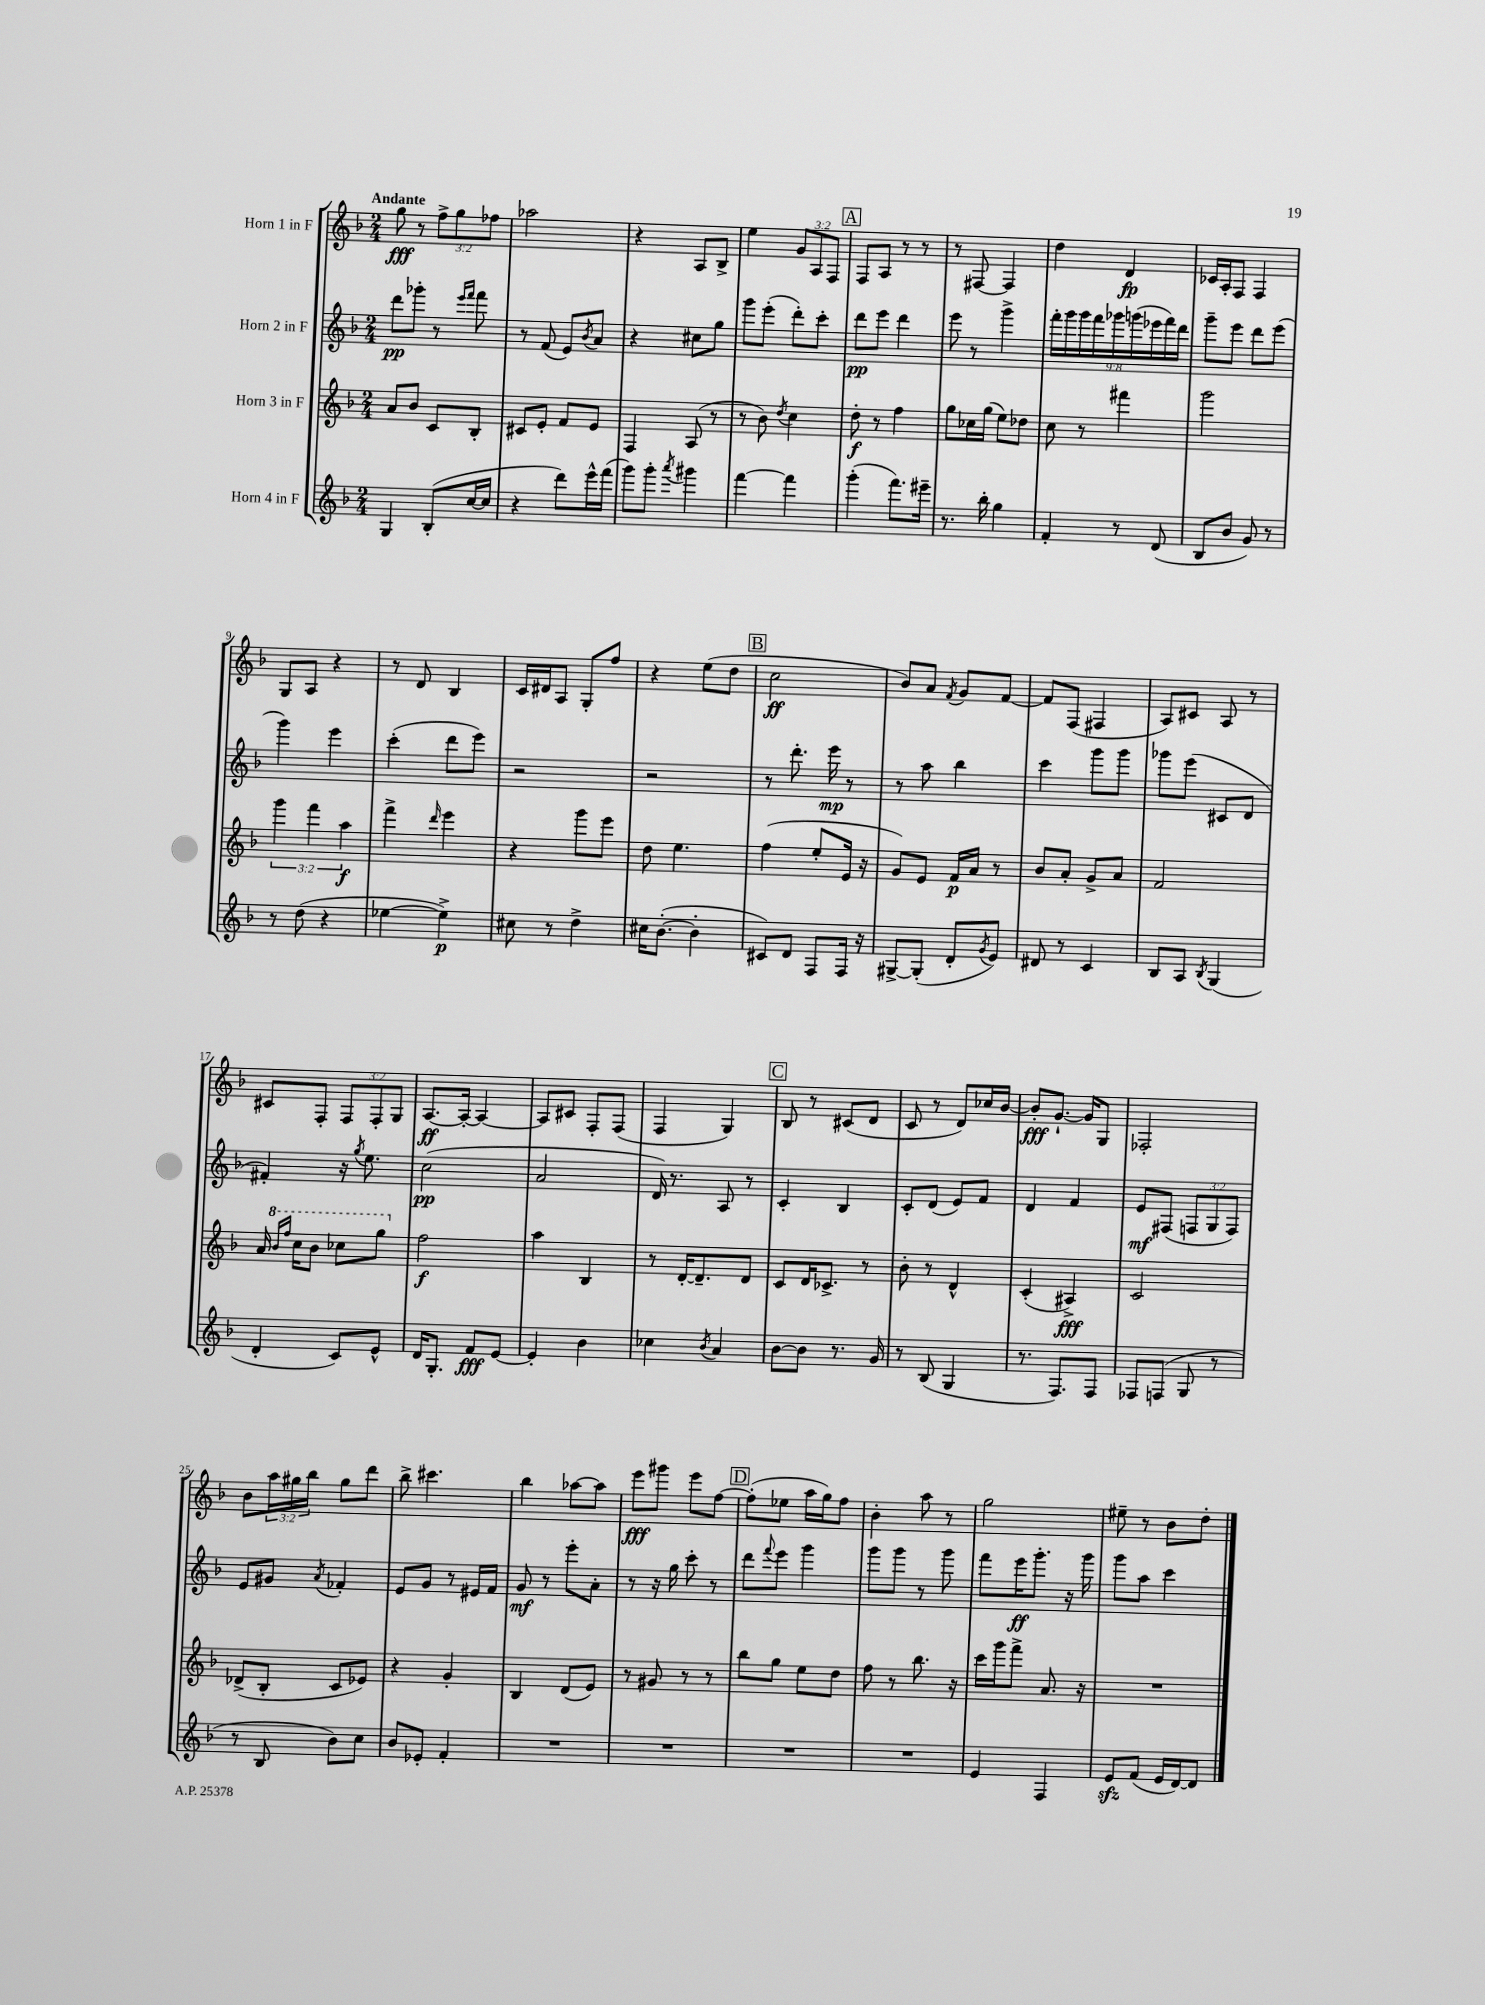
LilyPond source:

<<
\new StaffGroup <<
\new Staff = "s0" \with { instrumentName = "Horn 1 in F" } {
    \clef treble \key f \major \numericTimeSignature \time 2/4 \override Staff.TupletNumber.text = #tuplet-number::calc-fraction-text \tempo "Andante"
    g''8\fff r8 \tuplet 3/2 { f''8-> g''8 fes''8 } |
    aes''2 |
    r4 a8 bes8-> |
    e''4 \tuplet 3/2 { g'8 a8 f8 } |
    \mark \markup { \box "A" } f8 a8 r8 r8 |
    r8 fis8~ fis4 |
    d''4 d'4\fp |
    ces'16 a16-. f8 f4 |
    g8 a8 r4 |
    r8 d'8 bes4 |
    c'16 dis'16 a8 g8-. f''8 |
    r4 e''8( d''8 |
    \mark \markup { \box "B" } c''2\ff |
    bes'8) a'8 \acciaccatura { f'8 } g'8 f'8~ |
    f'8 f8( fis4 |
    a8) cis'8 a8 r8 |
    cis'8 f8-. \tuplet 3/2 { f8 f8-. g8 } |
    a8.~\ff a16~-. a4~ |
    a8 cis'8 f8-. f8( |
    f4 g4) |
    \mark \markup { \box "C" } bes8 r8 cis'8( d'8 |
    c'8 r8 d'8) ces''16 bes'16~ |
    bes'8-.\fff g'8.~-! g'16 g8 |
    fes2-. |
    bes'8 \tuplet 3/2 { a''16 gis''16 bes''16 } gis''8 d'''8 |
    bes''8-> cis'''4. |
    bes''4 aes''8~ aes''8 |
    e'''8\fff gis'''8 e'''8 f''8~ |
    \mark \markup { \box "D" } f''8-.( ees''8 a''16 g''16) f''8 |
    bes'4-. a''8 r8 |
    g''2 |
    eis''8-- r8 bes'8 d''8-. \bar "|." |
}
\new Staff = "s1" \with { instrumentName = "Horn 2 in F" } {
    \clef treble \key f \major \numericTimeSignature \time 2/4 \override Staff.TupletNumber.text = #tuplet-number::calc-fraction-text
    d'''8\pp ges'''8-. r8 \grace { e'''16 f'''16 } f'''8 |
    r8 f'8( e'8) \acciaccatura { bes'8 } a'8 |
    r4 cis''8 g''8 |
    g'''8 e'''8-.( d'''8-.) c'''8-. |
    \mark \markup { \box "A" } d'''8\pp e'''8 d'''4 |
    e'''8 r8 g'''4-> |
    \tuplet 9/8 { f'''16-. g'''16 g'''16 f'''16 ges'''16 g'''16( ees'''16 f'''16) d'''16 } |
    g'''8-- e'''8 d'''8 e'''8( |
    g'''4) e'''4 |
    c'''4-.( d'''8 e'''8) |
    r2 |
    r2 |
    \mark \markup { \box "B" } r8 d'''8.-. e'''16\mp r8 |
    r8 a''8 bes''4 |
    c'''4 g'''8 g'''8 |
    ges'''8 e'''8( cis'8 d'8 |
    fis'4-.) r16 \acciaccatura { g''8 } e''8. |
    c''2\pp( |
    a'2 |
    d'16) r8. a8 r8 |
    \mark \markup { \box "C" } c'4-. bes4 |
    c'8-. d'8( e'8) f'8 |
    d'4 f'4 |
    e'8\mf fis8( \tuplet 3/2 { f8 g8 f8) } |
    e'8 gis'8 \acciaccatura { a'8 } fes'4-. |
    e'8 g'8 r8 eis'16 f'16 |
    g'8\mf r8 e'''8-. a'8-. |
    r8 r16 g''16 c'''8-. r8 |
    \mark \markup { \box "D" } d'''8 \appoggiatura { f'''8 } e'''8 g'''4 |
    g'''8 g'''8 r8 g'''8 |
    f'''8 e'''16\ff g'''8.-. r16 g'''16 |
    g'''8 a''8 c'''4 \bar "|." |
}
\new Staff = "s2" \with { instrumentName = "Horn 3 in F" } {
    \clef treble \key f \major \numericTimeSignature \time 2/4 \override Staff.TupletNumber.text = #tuplet-number::calc-fraction-text
    a'8 bes'8 c'8 bes8-. |
    cis'8 e'8-. f'8 e'8 |
    f4 a8( r8 |
    r8 bes'8) \acciaccatura { d''8 } c''4 |
    \mark \markup { \box "A" } d''8-.\f r8 f''4 |
    g''8 ces''16 g''16( e''8) des''8 |
    c''8 r8 fis'''4 |
    g'''2 |
    \tuplet 3/2 { g'''4 f'''4 a''4\f } |
    f'''4-> \grace { d'''16 } e'''4 |
    r4 g'''8 e'''8 |
    d''8 e''4. |
    \mark \markup { \box "B" } f''4( e''8-. e'16 r16 |
    g'8) e'8 f'16\p a'16 r8 |
    bes'8 a'8-. g'8-> a'8 |
    f'2 |
    a'16 \ottava #1 \grace { bes''16 f'''16 } c'''16 bes''8 ces'''8 g'''8 \ottava #0 |
    f''2\f |
    a''4 bes4 |
    r8 d'16~-. d'8.-- d'8 |
    \mark \markup { \box "C" } c'8 d'16 ces'8.-> r8 |
    bes'8-. r8 d'4-^ |
    c'4-.( ais4->\fff) |
    c'2 |
    des'8->( bes8-. c'8 ees'8) |
    r4 g'4-. |
    bes4 d'8( e'8) |
    r8 gis'8 r8 r8 |
    \mark \markup { \box "D" } bes''8 g''8 e''8 d''8 |
    f''8 r8 bes''8. r16 |
    c'''16 g'''16 f'''8-> a'8. r16 |
    R2 \bar "|." |
}
\new Staff = "s3" \with { instrumentName = "Horn 4 in F" } {
    \clef treble \key f \major \numericTimeSignature \time 2/4
    g4 bes8-.( c''16~ c''16 |
    r4 d'''8) e'''16-^ f'''16( |
    g'''8) g'''8-. \acciaccatura { a'''8 } gis'''4 |
    f'''4~ f'''4 |
    \mark \markup { \box "A" } g'''4-.( f'''8.) eis'''16-- |
    r8. bes''16-. g''4 |
    f'4-. r8 d'8( |
    bes8 bes'8 g'8) r8 |
    r8 d''8( r4 |
    ees''4~ ees''4->\p) |
    cis''8 r8 d''4-> |
    cis''16 bes'8.~-.( bes'4-. |
    \mark \markup { \box "B" } cis'8) d'8 f8 f16 r16 |
    gis8~-> gis8-.( d'8-. \acciaccatura { g'8 } e'8) |
    dis'8 r8 c'4 |
    bes8 a8 \acciaccatura { bes8 } g4( |
    d'4-. c'8) e'8-^ |
    d'16 g8.-. f'8\fff e'8~ |
    e'4-. bes'4 |
    ces''4 \acciaccatura { bes'8 } a'4 |
    \mark \markup { \box "C" } bes'8~ bes'8 r8. g'16 |
    r8 bes8( g4 |
    r8. f8.) f8 |
    fes8 f8( g8 r8 |
    r8 bes8 bes'8) c''8 |
    bes'8 ees'8-. f'4-. |
    R2 |
    R2 |
    \mark \markup { \box "D" } R2 |
    R2 |
    e'4 f4 |
    e'8\sfz f'8( e'16 d'16~) d'8 \bar "|." |
}
>>
>>
